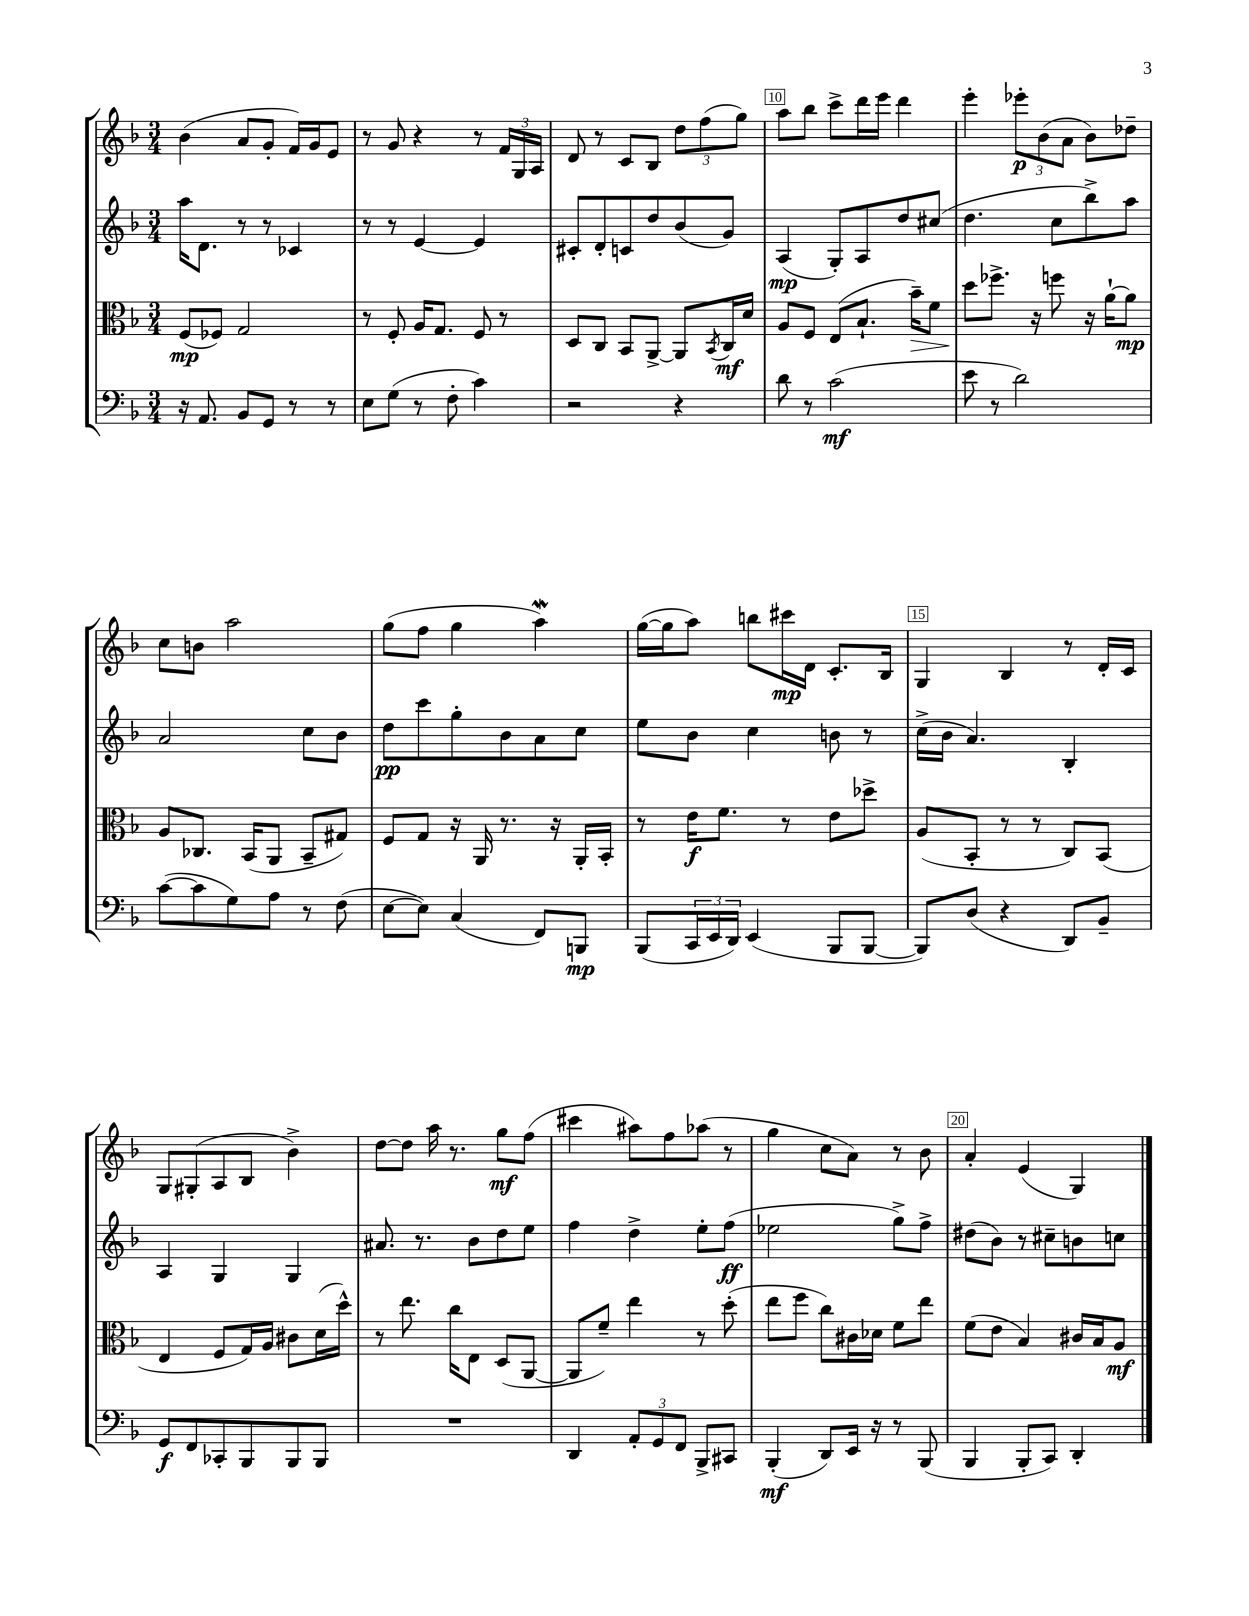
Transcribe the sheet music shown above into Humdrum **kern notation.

**kern	**kern	**kern	**kern
*staff4	*staff3	*staff2	*staff1
*clefF4	*clefC3	*clefG2	*clefG2
*k[b-]	*k[b-]	*k[b-]	*k[b-]
*M3/4	*M3/4	*M3/4	*M3/4
16r	(8F	16aa	(4b-
8.AA	.	8.d	.
.	8F-)	.	.
8BB-	2G	8r	8a
8GG	.	8r	8g'
8r	.	4c-	16f)
.	.	.	16g
8r	.	.	8e
=	=	=	=
8E	8r	8r	8r
(8G	8F'	8r	8g
8r	16A	[4e	4r
.	8.G	.	.
8F'	.	.	.
4c)	8F	4e]	8r
.	8r	.	24f
.	.	.	24G
.	.	.	24A
=	=	=	=
2r	8D	8c#'	8d
.	8C	8d'	8r
.	8BB-	8c	8c
.	[8AA^	8dd	8B-
4r	8AA]	(8b-	12dd
.	.	.	(12ff
.	8qBB-	.	.
.	16C	8g)	.
.	.	.	12gg)
.	16d	.	.
=	=	=	=
8d	8A	(4A	8aa
8r	8F	.	8bb-
(2c	(8E	8G')	8ccc^
.	8.B-`	8A	16ddd
.	.	.	16eee
.	.	8dd	4ddd
.	16b-~)	.	.
.	8f	(8cc#	.
=	=	=	=
8e	8dd	4.dd	4eee'
8r	8.ff-^	.	.
2d)	.	.	12eee-'
.	16r	.	.
.	.	.	(12b-
.	8ff	8cc	.
.	.	.	12a
.	16r	8bb-^)	8b-)
.	[16a`	.	.
.	8a]	8aa	8dd-~
=	=	=	=
([8c	8A	2a	8cc
8c]	8.C-	.	8b
8G)	.	.	2aa
.	(16BB-	.	.
8A	8AA	.	.
8r	8BB-~	8cc	.
(8F	8G#)	8b-	.
=	=	=	=
[8E	8F	8dd	(8gg
8E])	8G	8ccc	8ff
(4C	16r	8gg'	4gg
.	16AA	.	.
.	8.r	8b-	.
8FF)	.	8a	4aa)
.	16r	.	.
8BBB	16AA'	8cc	.
.	16BB-'	.	.
=	=	=	=
(8BBB-	8r	8ee	([16gg
.	.	.	16gg]
24CC	16e	8b-	8aa)
24EE	.	.	.
.	8.f	.	.
24DD)	.	.	.
(4EE	.	4cc	8bb
.	8r	.	16ccc#
.	.	.	16d
8BBB-	8e	8b	8.c'
[8BBB-	8dd-^	8r	.
.	.	.	16B-
=	=	=	=
8BBB-])	(8A	(16cc^	4G
.	.	16b-	.
(8D	8BB-'	4.a)	.
4r	8r	.	4B-
.	8r	.	.
8DD)	8C)	4B-'	8r
8BB-~	(8BB-	.	16d'
.	.	.	16c
=	=	=	=
8GG	4E	4A	8G
8FF	.	.	(8G#'
8CC-'	8F	4G	8A
8BBB-	16G)	.	8B-
.	16A	.	.
8BBB-	8c#	4G	4b-^)
8BBB-	(16d	.	.
.	16dd^^)	.	.
=	=	=	=
2.r	8r	8.a#	[8dd
.	8.ee	.	8dd]
.	.	8.r	.
.	.	.	16aa
.	16cc	.	8.r
.	8E	8b-	.
.	(8D	8dd	8gg
.	[8AA	8ee	(8ff
=	=	=	=
4DD	8AA]	4ff	4ccc#
.	8f~)	.	.
12AA'	4ee	4dd^	8aa#)
12GG	.	.	.
.	.	.	8ff
12FF	.	.	.
8BBB-^	8r	8ee'	(8aa-
8CC#	(8dd'	(8ff	8r
=	=	=	=
(4BBB-'	8ee	2ee-	4gg
.	8ff	.	.
8DD)	8cc)	.	8cc
16EE	16c#	.	8a)
16r	16d-	.	.
8r	8f	8gg^)	8r
(8BBB-	8ee	8ff^	8b-
=	=	=	=
4BBB-	(8f	(8dd#	4a'
.	8e	8b-)	.
8BBB-'	4B-)	8r	(4e
8CC)	.	8cc#~	.
4DD'	16c#	8b	4G)
.	16B-	.	.
.	8A	8cc	.
==	==	==	==
*-	*-	*-	*-
